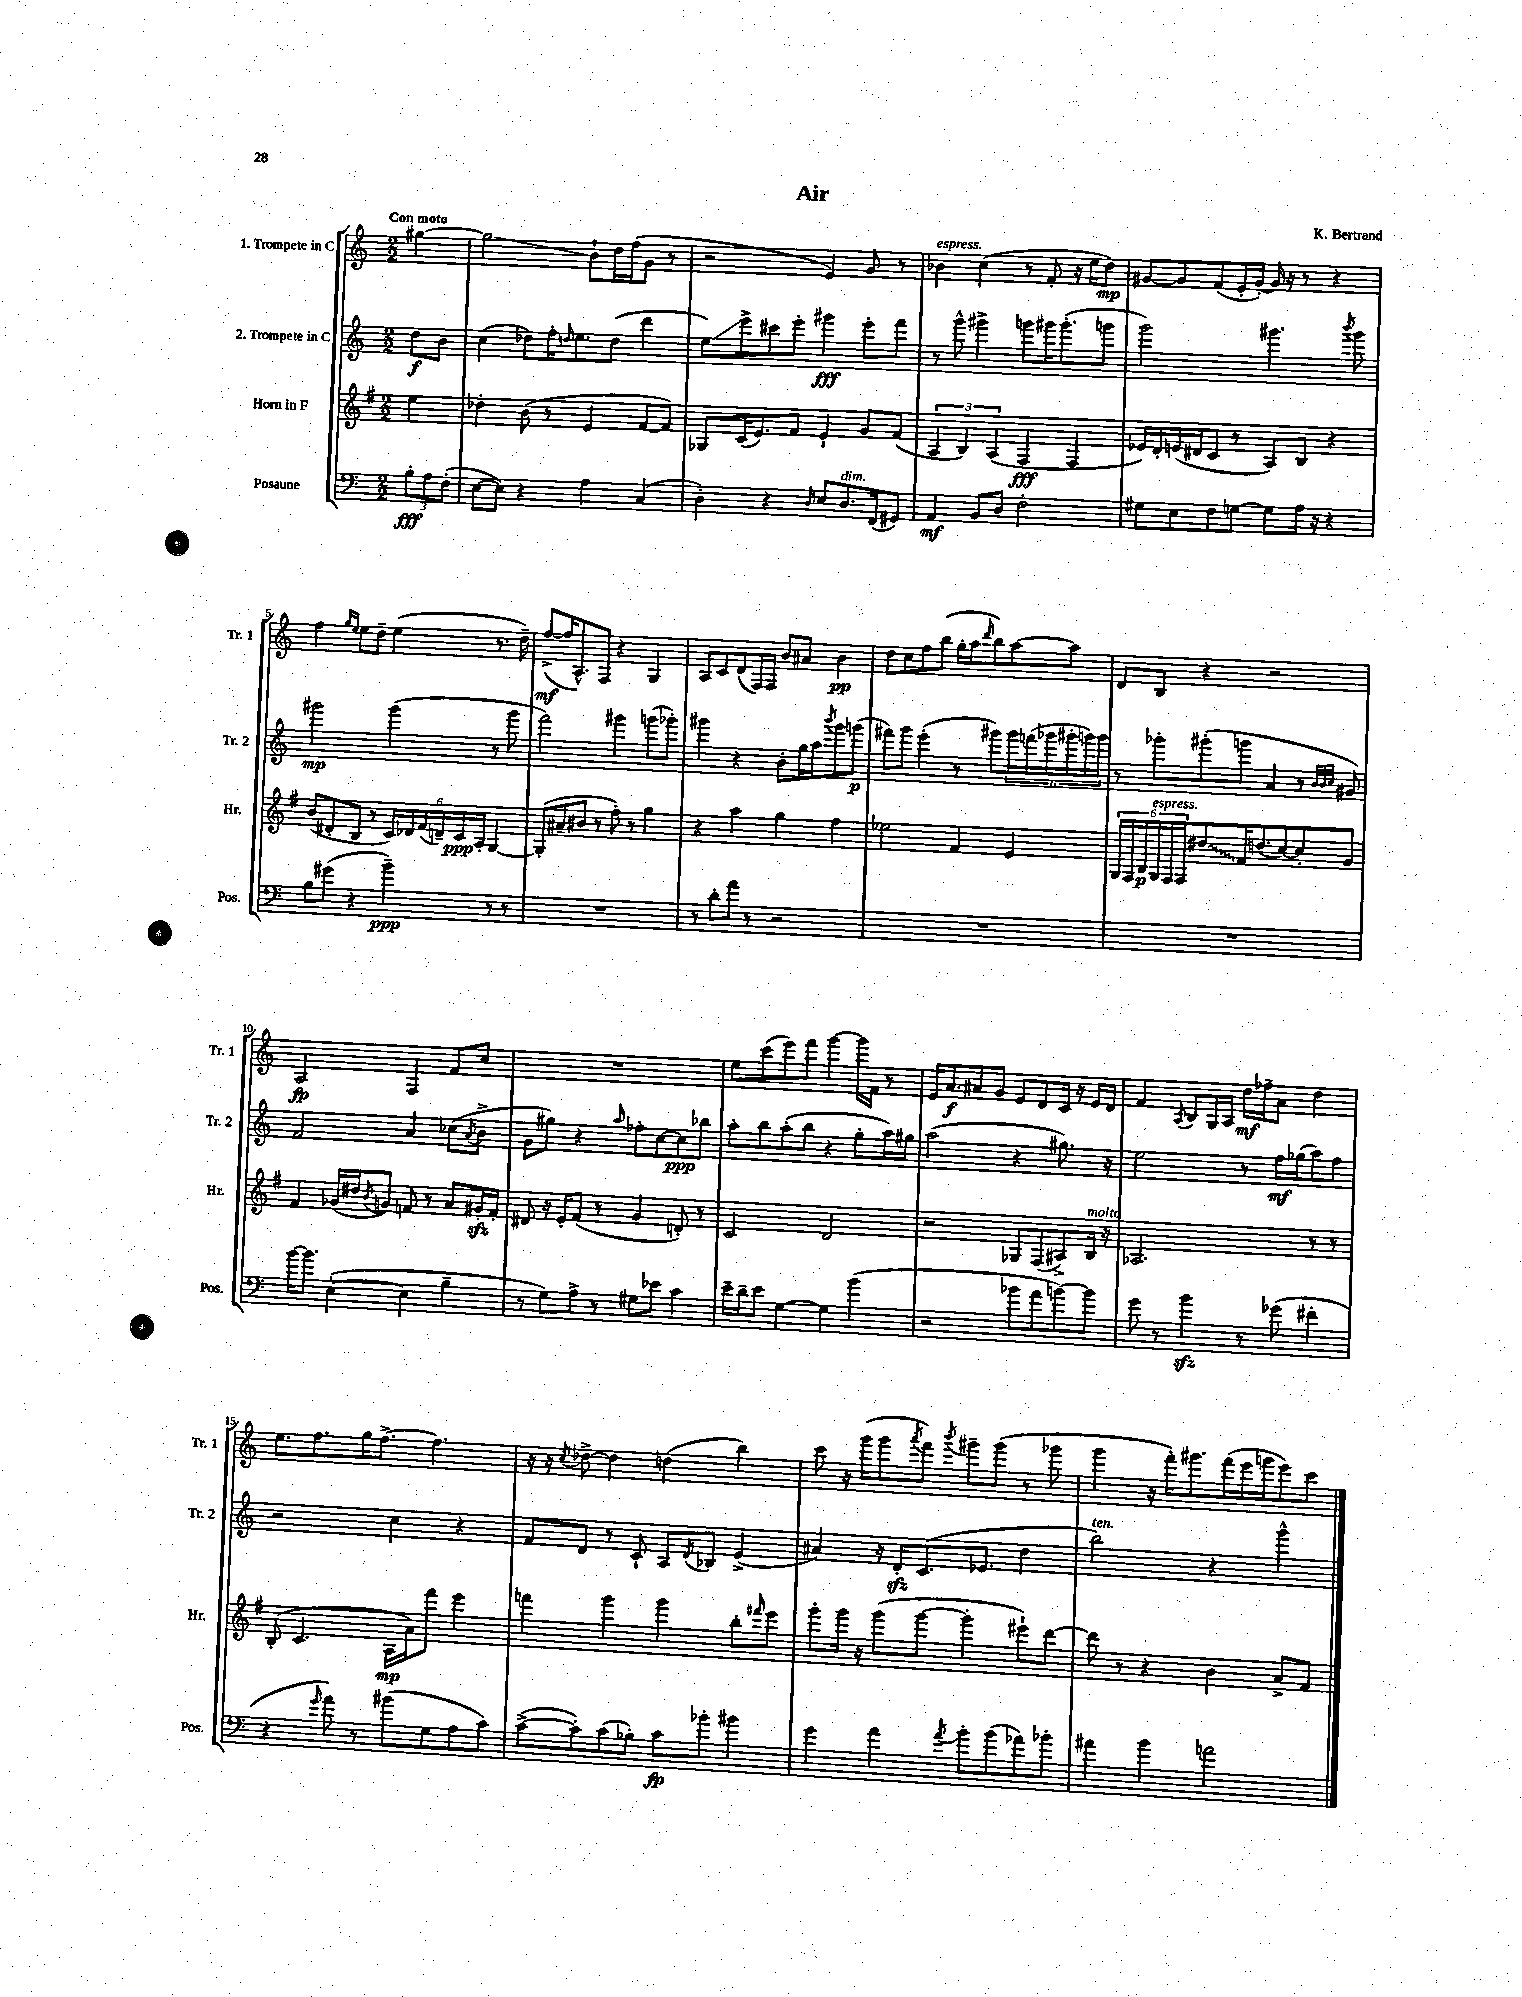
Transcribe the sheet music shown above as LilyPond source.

\header { title = "Air" composer = "K. Bertrand" }
<<
\new StaffGroup <<
\new Staff = "s0" \with { instrumentName = "1. Trompete in C" shortInstrumentName = "Tr. 1" } {
    \clef treble \key c \major \numericTimeSignature \time 2/2 \partial 4 \tempo "Con moto"
    gis''4~ |
    gis''2\glissando b'8-! d''16 f''16( g'8 r8 |
    r2 e'4) g'8 r8 |
    bes'4^\markup { \italic "espress." } c''4( r8 f'8-. r16 e''16 d''8\mp) |
    gis'8~ gis'8 f'8( e'16-. gis'16~-.) gis'16 r16 r8 r4 |
    f''4 \grace { g''16 e''16 } e''8 d''8-- e''4( r8. d''16--) |
    f''8~->\mf( f''16 a8.-^) f8 r4 g4 |
    a8 c'8 d'8( f16) f16 b'8 ais'8 b'4\pp |
    d''8 c''8 f''8 b''8( g''16-. a''16 \grace { d'''16 } b''8) a''8~ a''8 |
    d'8 b8 r4 r2 |
    a2\fp f4 f'8 c''8 |
    R1 |
    e''8 c'''8( e'''8) f'''8 g'''4~ g'''16 f'16 r8 |
    e'16 a'8.\f ais'8 g'8 e'8 d'8 c'16 r16 e'16 d'16 |
    f'4 \acciaccatura { a8 } b8 g16 a16 d''16\mf fes''16-- a'8 d''4 |
    e''8. f''8. g''16 f''8.~-> f''4. |
    r16 r16 \acciaccatura { c''8 } des''8~-> des''4 d''4( b''4) |
    c'''8 r16 g'''16( g'''8 \acciaccatura { a'''8 } f'''8) \acciaccatura { b'''8 } gis'''8-- gis'''8( r8 ges'''8 |
    g'''4 r16 f'''16-.) gis'''8. f'''16( e'''16 g'''16 e'''8) c'''8 \bar "|." |
}
\new Staff = "s1" \with { instrumentName = "2. Trompete in C" shortInstrumentName = "Tr. 2" } {
    \clef treble \key c \major \numericTimeSignature \time 2/2 \partial 4
    d''8\f b'8 |
    c''4( des''8) f''16-. \grace { d''16 } e''8. d''8( d'''4 |
    e''8\glissando) e'''8-> cis'''8 e'''8-. gis'''4\fff e'''8-. f'''8 |
    r8 g'''8-^ gis'''4-> g'''8 gis'''16 gis'''8.-.( g'''8 |
    g'''2) gis'''4. \acciaccatura { b'''8 } gis'''8 |
    gis'''2\mp gis'''4( r8 gis'''8 |
    f'''2) gis'''4 g'''8( ges'''8-.) |
    gis'''4 r4 b'8-. g''16 a''16 \acciaccatura { b'''8 } gis'''8 g'''8\p( |
    fis'''8) g'''8 e'''4-.( r8 gis'''8) \tuplet 6/4 { gis'''16 f'''16( ges'''16 gis'''16-. g'''16) g'''16 } |
    r8 ges'''8-. gis'''8-.( g'''8 a'4 r8 \grace { b'32 b'32 c''32 } gis'8) |
    f'2 a'4 ces''8( \acciaccatura { a'8 } b'8-> |
    g'8 gis''8) r4 \grace { a''16 } fes''8-. c''8~ c''8\ppp bes''8 |
    a''8-. b''8 a''8-.( b''8 r4 g''8-. a''16) gis''16 |
    a''2( r4 gis''8.) r16 |
    e''2 r8 f''16\mf ges''16( a''8) f''8 |
    r2 c''4 r4 |
    f'8 d'8 r8 c'8-! a8 \acciaccatura { d'8 } bes8 e'4->( |
    ais'4) r16 d'16-.\sfz c'8.( ees'8. d''4 |
    b''2^\markup { \italic "ten." }) r4 g'''4-^ \bar "|." |
}
\new Staff = "s2" \with { instrumentName = "Horn in F" shortInstrumentName = "Hr." } {
    \clef treble \key g \major \numericTimeSignature \time 2/2 \partial 4
    e''4 |
    des''4-. b'8( r8 e'4 fis'8~ fis'8) |
    ges8 c'16( e'8.) fis'8 e'4-! g'8 fis'8( |
    \tuplet 3/2 { a4 b4) a4( } fis4\fff fis4 |
    ees'16) d'16-. e'16( dis'16 c'8 r8 a8) b8 r4 |
    b'8( dis'8-. b8 r8 \tuplet 6/4 { c'16) des'16 fis'16( d'16--) c'16\ppp a16-. } g4~ |
    g8-.( ais'8-- bis'8 r8 fis''8-.) r8 g''4 |
    r4 a''4 g''4 fis''4 |
    ees''2 fis'4 e'4 |
    \tuplet 6/4 { g16 fis16 b16\p g16^\markup { \italic "espress." } fis16 fis16 } \once \override Glissando.style = #'zigzag dis''8\glissando fis'16 d''8.( c''8~) c''8-. g'8 |
    fis'4 ges'16( dis''16 \acciaccatura { b'8 } g'8) f'8 r8 a'8 gis'16-.\sfz f'16-. |
    dis'8 r16 e'16-. fis'8( r8 g'4 d'8-.) r8 |
    c'2 d'2 |
    r2 ges8 fis8( ais8->) b16^\markup { \italic "molto" } r16 |
    aes2. r8 r8 |
    b8-.( c'4. a16\mp a'16) fis'''8 e'''4 |
    f'''4 g'''4 g'''4 b''8-. \grace { fis'''16 } e'''8 |
    g'''8-. g'''16 r16 g'''8( g'''8~ g'''4-. eis'''8-!) d'''8~ |
    d'''8 r8 r4 b'4 a'8-> fis'8 \bar "|." |
}
\new Staff = "s3" \with { instrumentName = "Posaune" shortInstrumentName = "Pos." } {
    \clef bass \key c \major \numericTimeSignature \time 2/2 \partial 4
    \tuplet 3/2 { b8-.\fff a8 f8-.( } |
    e8~ e8) r4 a4 c4( |
    d4-.) r4 \grace { d16 } e8 d8.^\markup { \italic "dim." } f,16( gis,8) |
    a,4\mf b,8 d8 f2-. |
    gis8 e8 f8 g8~ g8 a16 r16 r4 |
    b8 gis'8( r4 b'4--\ppp) r8 r8 |
    R1 |
    r8 d'8-. a'8 r8 r2 |
    R1 |
    R1 |
    b'16~ b'8. e4~-.( e4 b4-- |
    r8 g8) a8-> r8 gis8 ees'8 c'4 |
    e'16-- d'16-- e'8 g4~ g4 b'4( |
    r2 bes'8 a'8 b'8~) b'8 |
    g'8 r8 b'4\sfz r8 ges'8( fis'4-. |
    r4 \grace { g'16 } a'8) r8 bis'8( g8 a8 c'8) |
    c'8~->( c'8-.) c'8( bes8-.) c'8\fp bes'8-. bis'4 |
    g'4 a'4 \acciaccatura { a'8 } b'8-. b'8( aes'8) bes'8-. |
    ais'4 b'4 a'2 \bar "|." |
}
>>
>>
